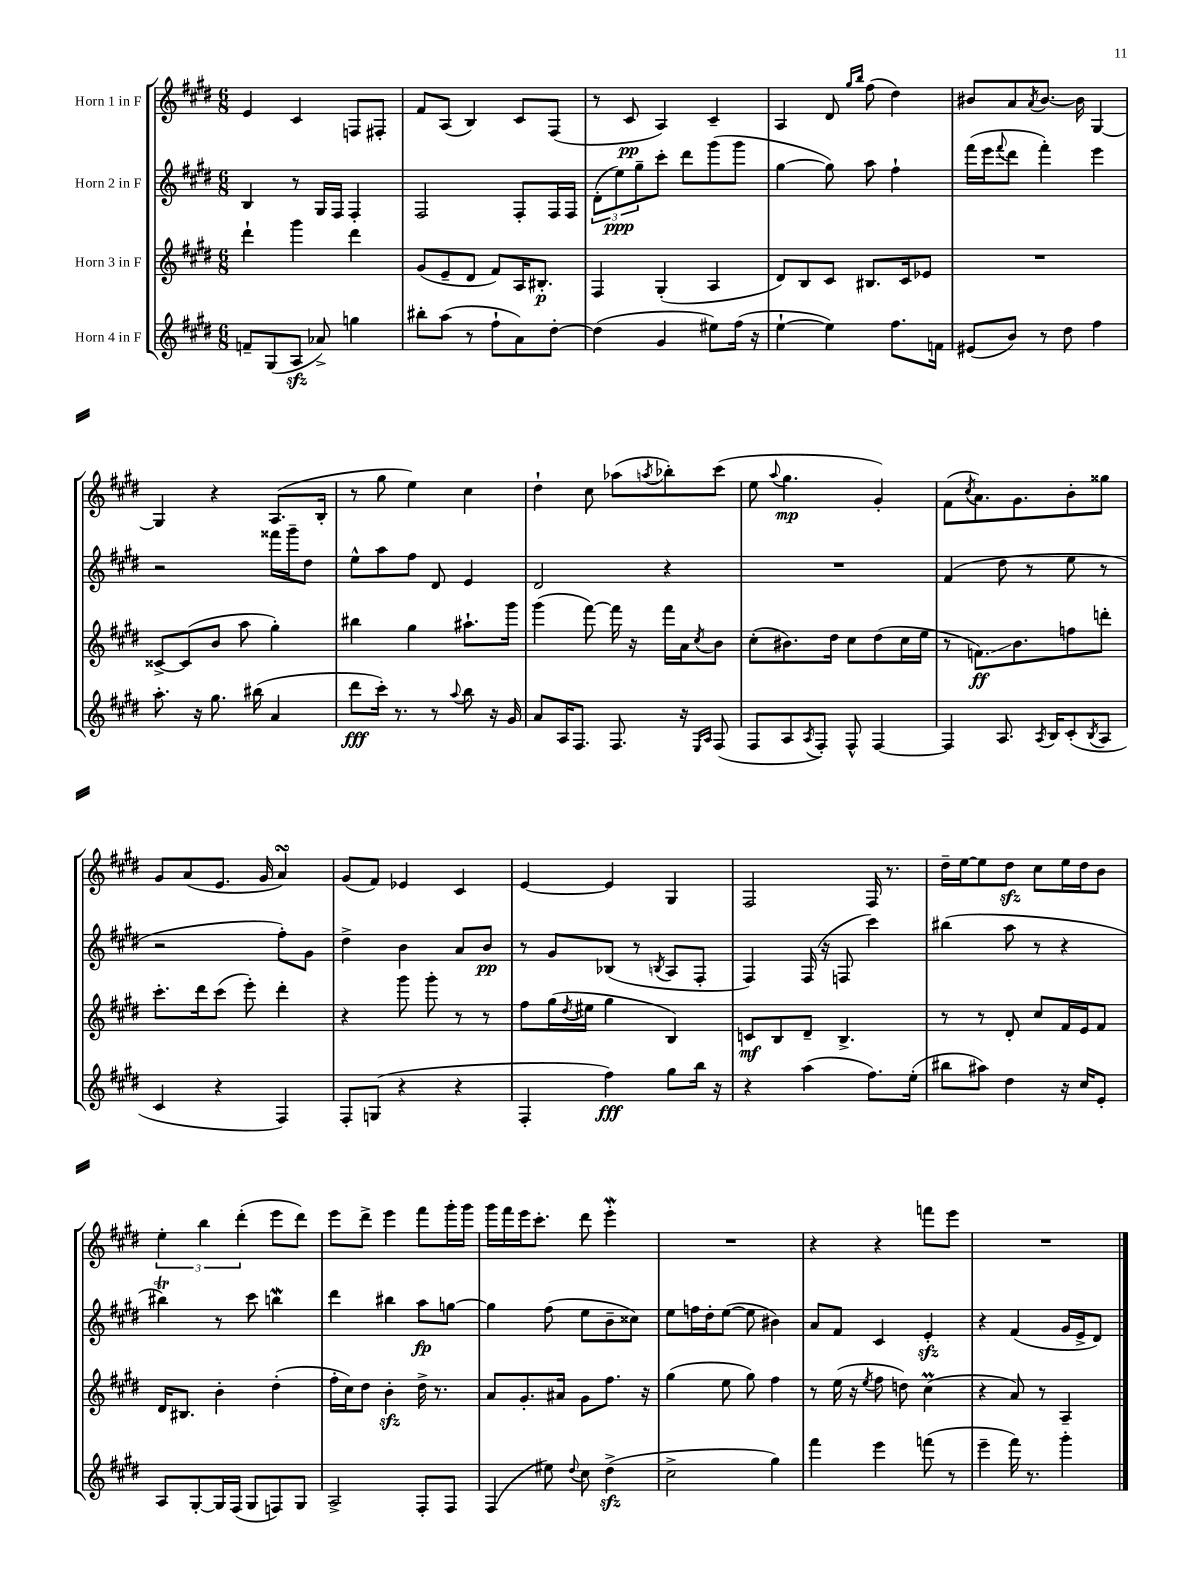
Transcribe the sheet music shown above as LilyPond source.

<<
\new StaffGroup <<
\new Staff = "s0" \with { instrumentName = "Horn 1 in F" } {
    \clef treble \key e \major \numericTimeSignature \time 6/8
    e'4 cis'4 f8 fis8-. |
    fis'8 a8( b4) cis'8 fis8( |
    r8 cis'8\pp a4) cis'4-- |
    a4 dis'8 \grace { gis''16 b''16 } fis''8( dis''4) |
    bis'8 a'8 \acciaccatura { a'8 } bis'8.~ bis'16 gis4~ |
    gis4 r4 a8.( b16-. |
    r8 gis''8 e''4) cis''4 |
    dis''4-! cis''8 aes''8( \acciaccatura { a''8 } bes''8-.) cis'''8( |
    e''8 \appoggiatura { a''8 } gis''4.\mp gis'4-.) |
    fis'8( \acciaccatura { cis''8 } a'8.) gis'8. b'8-. gisis''8 |
    gis'8 a'8( e'8. gis'16 a'4\turn) |
    gis'8( fis'8) ees'4 cis'4 |
    e'4~ e'4 gis4 |
    fis2 fis16 r8. |
    dis''16-- e''16~ e''8 dis''8\sfz cis''8 e''16 dis''16 b'8 |
    \tuplet 3/2 { e''4-. b''4 dis'''4-.( } e'''8 dis'''8) |
    e'''8 dis'''8-> e'''4 fis'''8 gis'''16-. gis'''16 |
    gis'''16 fis'''16 e'''16 cis'''8.-. dis'''8 e'''4-.\mordent |
    R2. |
    r4 r4 f'''8 e'''8 |
    R2. \bar "|." |
}
\new Staff = "s1" \with { instrumentName = "Horn 2 in F" } {
    \clef treble \key e \major \numericTimeSignature \time 6/8
    b4 r8 gis16 fis16 fis4-. |
    fis2 fis8-. fis16 fis16 |
    \tuplet 3/2 { dis'8-.( e''8\ppp) gis''8-- } cis'''8-. dis'''8 gis'''8( gis'''8 |
    gis''4~ gis''8) a''8 fis''4-! |
    fis'''16( e'''16 \appoggiatura { fis'''8 } dis'''8 fis'''4-.) e'''4 |
    r2 fisis'''16 gis'''16-- dis''8 |
    e''8-^ a''8 fis''8 dis'8 e'4 |
    dis'2 r4 |
    R2. |
    fis'4( dis''8 r8 e''8 r8 |
    r2 fis''8-.) gis'8 |
    dis''4-> b'4 a'8 b'8\pp |
    r8 gis'8 bes8( r8 \acciaccatura { b8 } a8 fis8-. |
    fis4) fis16( r16 f8 cis'''4) |
    bis''4( a''8 r8 r4 |
    bis''4\trill) r8 cis'''8 b''4\mordent |
    dis'''4 bis''4 a''8\fp g''8~ |
    g''4 fis''8( e''8 b'8-- cisis''8) |
    e''8 f''16 dis''16-. e''8~( e''8 bis'4) |
    a'8 fis'8 cis'4 e'4-.\sfz |
    r4 fis'4( gis'16 e'16-> dis'8) \bar "|." |
}
\new Staff = "s2" \with { instrumentName = "Horn 3 in F" } {
    \clef treble \key e \major \numericTimeSignature \time 6/8
    dis'''4-! gis'''4 dis'''4 |
    gis'8( e'8-- dis'8 fis'8) a16 bis8.-.\p |
    fis4 gis4-.( a4 |
    dis'8) b8 cis'8 bis8. cis'16 ees'8 |
    R2. |
    cisis'8~-> cisis'8( b'8 a''8 gis''4-.) |
    bis''4 gis''4 ais''8.-! gis'''16 |
    gis'''4( fis'''8~) fis'''16 r16 fis'''16 a'16 \acciaccatura { cis''8 } b'8 |
    cis''8-.( bis'8.) dis''16 cis''8 dis''8( cis''16 e''16 |
    r8 f'8.\glissando\ff) b'8. f''8 d'''8-. |
    cis'''8.-. dis'''16 cis'''8( e'''8-.) dis'''4-. |
    r4 gis'''8 gis'''8-. r8 r8 |
    fis''8 gis''16( \acciaccatura { dis''8 } eis''16 gis''4 b4) |
    c'8\mf b8 dis'8-- b4.-> |
    r8 r8 dis'8-. cis''8 fis'16 e'16 fis'8 |
    dis'16 bis8. b'4-. dis''4-.( |
    fis''16-. cis''16) dis''8 b'4-.\sfz dis''16-> r8. |
    a'8 gis'8.-. ais'16 gis'8 fis''8. r16 |
    gis''4( e''8 gis''8) fis''4 |
    r8 e''16( r16 \acciaccatura { e''8 } fis''8 d''8) cis''4\prall( |
    r4 a'8) r8 a4-- \bar "|." |
}
\new Staff = "s3" \with { instrumentName = "Horn 4 in F" } {
    \clef treble \key e \major \numericTimeSignature \time 6/8
    f'8-- gis8( a8\sfz aes'8->) g''4 |
    bis''8-. a''8( r8 fis''8-! a'8) dis''8~-. |
    dis''4( gis'4 eis''8) fis''16( r16 |
    e''4~-! e''4) fis''8. f'16 |
    eis'8( b'8) r8 dis''8 fis''4 |
    a''8.-. r16 gis''8. bis''16( a'4 |
    dis'''8\fff cis'''16-.) r8. r8 \appoggiatura { a''8 } b''8 r16 gis'16 |
    a'8 a16 fis8. fis8. r16 \grace { e16 a16 } fis8( |
    fis8 a8 \acciaccatura { a8 } fis8-.) fis8-^ fis4~ |
    fis4 a8. \acciaccatura { a8 } b16 cis'8-.( \acciaccatura { b8 } a8 |
    cis'4 r4 fis4) |
    fis8-. g8( r4 r4 |
    fis4-. fis''4\fff) gis''8 b''16 r16 |
    r4 a''4( fis''8.) e''16-.( |
    bis''8 ais''8) dis''4 r16 cis''16 e'8-. |
    a8 gis8~-. gis16 fis16( gis8 f8) gis8 |
    a2-> fis8-. fis8 |
    fis4( eis''8) \appoggiatura { dis''8 } cis''8 dis''4->\sfz( |
    cis''2-> gis''4) |
    fis'''4 e'''4 f'''8( r8 |
    e'''4-- fis'''16) r8. gis'''4-. \bar "|." |
}
>>
>>
\layout { \context { \Score \remove "Bar_number_engraver" } }
